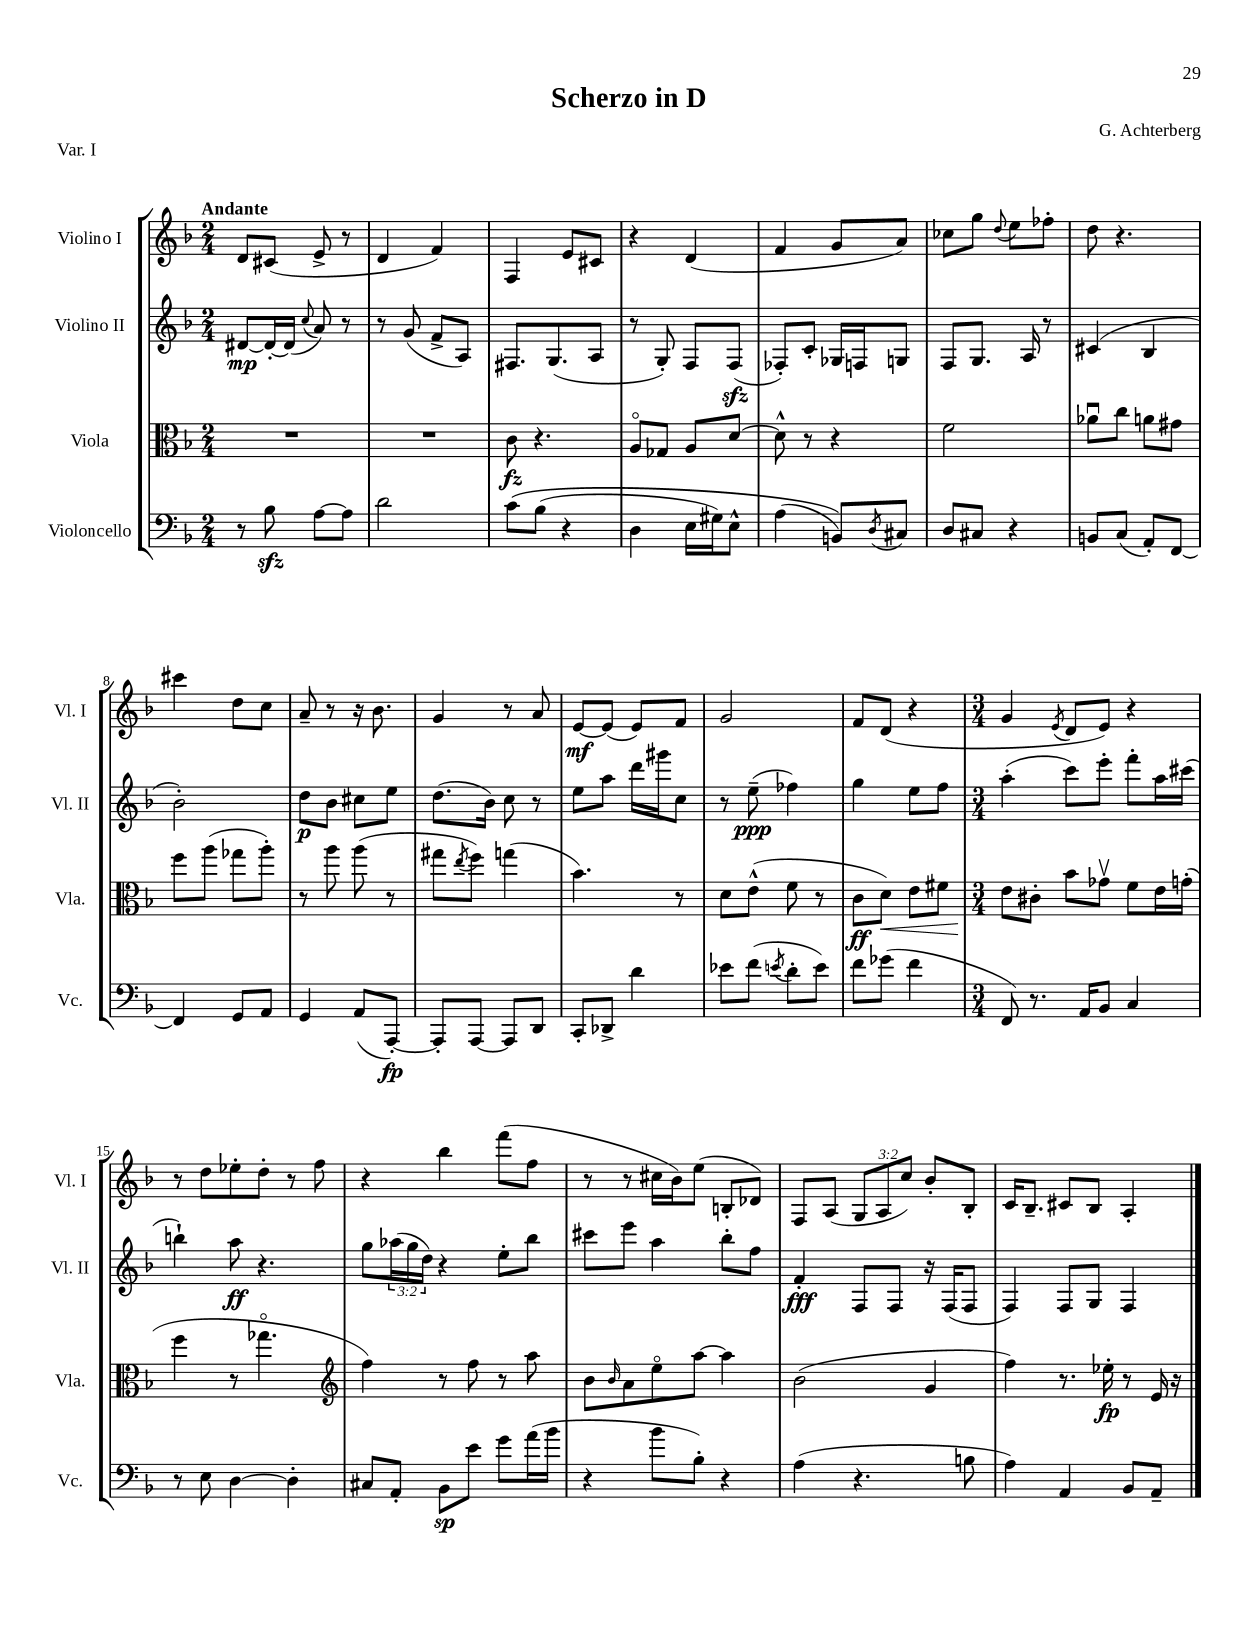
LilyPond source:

\header { title = "Scherzo in D" composer = "G. Achterberg" piece = "Var. I" }
<<
\new StaffGroup <<
\new Staff = "s0" \with { instrumentName = "Violino I" shortInstrumentName = "Vl. I" } {
    \clef treble \key f \major \numericTimeSignature \time 2/4 \override Staff.TupletNumber.text = #tuplet-number::calc-fraction-text \tempo "Andante"
    d'8 cis'8( e'8-> r8 |
    d'4 f'4) |
    f4 e'8 cis'8 |
    r4 d'4( |
    f'4 g'8 a'8) |
    ces''8 g''8 \appoggiatura { d''8 } e''8 fes''8-. |
    d''8 r4. |
    cis'''4 d''8 c''8 |
    a'8-- r8 r16 bes'8. |
    g'4 r8 a'8 |
    e'8~\mf e'8( e'8) f'8 |
    g'2 |
    f'8 d'8( r4 |
    \numericTimeSignature \time 3/4 g'4 \acciaccatura { e'8 } d'8 e'8) r4 |
    r8 d''8 ees''8-. d''8-. r8 f''8 |
    r4 bes''4 f'''8( f''8 |
    r8 r8 cis''16 bes'16) e''8( b8-. des'8) |
    f8 a8( \tuplet 3/2 { g8 a8 c''8) } bes'8-. bes8-. |
    c'16 bes8.-- cis'8 bes8 a4-. \bar "|." |
}
\new Staff = "s1" \with { instrumentName = "Violino II" shortInstrumentName = "Vl. II" } {
    \clef treble \key f \major \numericTimeSignature \time 2/4 \override Staff.TupletNumber.text = #tuplet-number::calc-fraction-text
    dis'8~\mp dis'16~-. dis'16( \appoggiatura { c''8 } a'8) r8 |
    r8 g'8( f'8-> a8) |
    fis8. g8.( a8 |
    r8 g8-.) f8 f8\sfz( |
    fes8-.) c'8-. ges16 f16 g8 |
    f8 g8. a16 r8 |
    cis'4( bes4 |
    bes'2-.) |
    d''8\p bes'8 cis''8 e''8 |
    d''8.( bes'16) c''8 r8 |
    e''8 a''8 d'''16 gis'''16 c''8 |
    r8 e''8--\ppp( fes''4) |
    g''4 e''8 f''8 |
    \numericTimeSignature \time 3/4 a''4-.( c'''8) e'''8-. f'''8-. a''16 cis'''16( |
    b''4-!) a''8\ff r4. |
    g''8 \tuplet 3/2 { aes''16( g''16 d''16) } r4 e''8-. bes''8 |
    cis'''8 e'''8 a''4 bes''8-. f''8 |
    f'4-.\fff f8 f8 r16 f16( f8 |
    f4) f8 g8 f4 \bar "|." |
}
\new Staff = "s2" \with { instrumentName = "Viola" shortInstrumentName = "Vla." } {
    \clef alto \key f \major \numericTimeSignature \time 2/4
    R2 |
    R2 |
    c'8\fz r4. |
    a8\flageolet ges8 a8 d'8~ |
    d'8-^ r8 r4 |
    f'2 |
    aes'8\downbow c''8 a'8 gis'8 |
    f''8 a''8( ges''8 a''8-.) |
    r8 a''8 a''8( r8 |
    gis''8 \acciaccatura { e''8 } f''8) g''4( |
    bes'4.) r8 |
    d'8 e'8-^( f'8 r8 |
    c'8\ff d'8\<) e'8 fis'8 |
    \numericTimeSignature \time 3/4 e'8\! cis'8-. bes'8 ges'8\upbow f'8 e'16 g'16-.( |
    f''4 r8 ges''4.\flageolet |
    \clef treble f''4) r8 f''8 r8 a''8 |
    bes'8 \grace { bes'16 } a'8 e''8\flageolet a''8~ a''4 |
    bes'2( g'4 |
    f''4) r8. ees''16-.\fp r8 e'16 r16 \bar "|." |
}
\new Staff = "s3" \with { instrumentName = "Violoncello" shortInstrumentName = "Vc." } {
    \clef bass \key f \major \numericTimeSignature \time 2/4
    r8 bes8\sfz a8~ a8 |
    d'2 |
    c'8\( bes8( r4 |
    d4 e16 gis16) e8-^ |
    a4( b,8)\) \acciaccatura { d8 } cis8 |
    d8 cis8 r4 |
    b,8 c8( a,8-.) f,8~ |
    f,4 g,8 a,8 |
    g,4 a,8( a,,8~-.\fp) |
    a,,8-. a,,8~ a,,8 d,8 |
    c,8-. des,8-> d'4 |
    ees'8 f'8( \acciaccatura { e'8 } d'8-. e'8) |
    f'8 ges'8( f'4 |
    \numericTimeSignature \time 3/4 f,8) r8. a,16 bes,8 c4 |
    r8 e8 d4~ d4-. |
    cis8 a,8-. bes,8\sp e'8 g'8 a'16( bes'16 |
    r4 bes'8 bes8-.) r4 |
    a4( r4. b8 |
    a4) a,4 bes,8 a,8-- \bar "|." |
}
>>
>>
